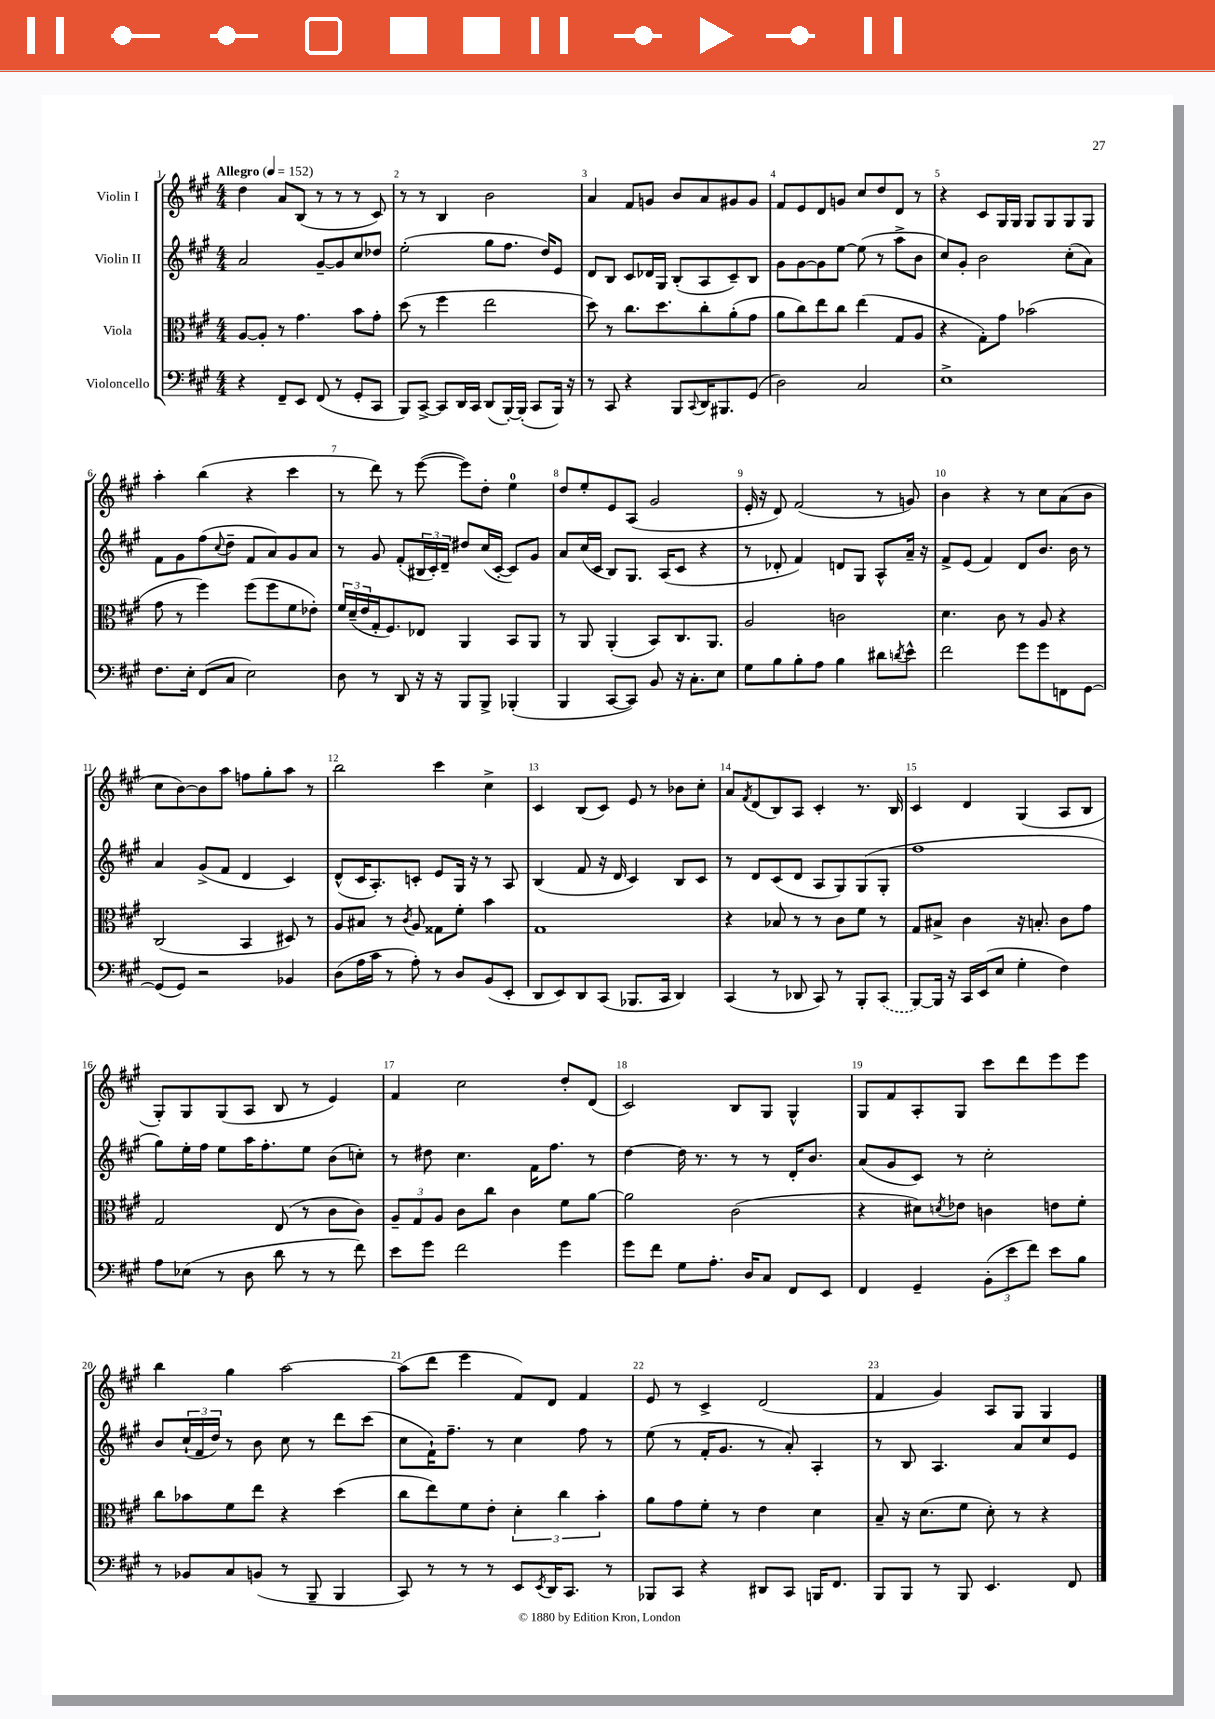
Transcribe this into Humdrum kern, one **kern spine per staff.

**kern	**kern	**kern	**kern
*staff4	*staff3	*staff2	*staff1
*clefF4	*clefC3	*clefG2	*clefG2
*k[f#c#g#]	*k[f#c#g#]	*k[f#c#g#]	*k[f#c#g#]
*M4/4	*M4/4	*M4/4	*M4/4
*MM152	*MM152	*MM152	*MM152
4r	[8A/L	2a/	4dd\
.	8A'/]J	.	.
8FF#~/L	8r	.	8a/L
8EE/J	4.g#\	.	(8B/J
(8FF#/	.	[8g#~/L	8r
8r	.	8g#/]	8r
8GG#'/L	8b\L	8cc#/	8r
8CC#/J	8g#'\J	8dd-/J	8c#/)
=	=	=	=
8BBB/L)	(8dd\	(2ee'\	8r
[8CC#^/J	8r	.	8r
8CC#/]L	4ff#\	.	4B/
16DD/L	.	.	.
16CC#/JJ	.	.	.
(8DD/L	2ee\	8gg#\L	2b\
[16BBB'/L)	.	8.ff#\J	.
(16BBB'/]JJ	.	.	.
8CC#/L	.	.	.
.	.	16dd/LK)	.
16BBB/Jk)	.	8e/J	.
16r	.	.	.
=	=	=	=
8r	8dd\)	8d/L	4a/
8CC#/	8r	8B/J	.
4r	8.cc#\L	8c#/L	8f#/L
.	.	16d-/L	8g/J
.	8.dd\	16G#/JJ	.
8BBB/L	.	(8B'/L	8b/L
8qqCC#/	.	.	.
16DD/K	8cc#'\	8A/	8a/
8.BBB#/	.	.	.
.	(8a'\	8c#~/)	8g#/
(8GG#/J	8g#\J	8B/J	8g#/J
=	=	=	=
2D\)	8a\L	8g#\L	8f#/L
.	8cc#\)	[8g#\	8e/
.	8ee\	8g#\]	8d/
.	8cc#\J	[8ee\J	8g/J
2C#/	(4ee\	(8ee\]	8cc#/L
.	.	8r	8dd/
.	8G#/L	8aa^\L	8d/J
.	8A/J	8b\J	8r
=	=	=	=
1E^	4r	8cc#/L)	4r
.	.	8g#'/J	.
.	8G#'\L)	2b\	8c#/L
.	8g#\J	.	16G#/L
.	.	.	16G#/JJ
.	(2b-\	.	8G#/L
.	.	.	8G#/
.	.	(8cc#'\L	8G#/
.	.	8a\J)	8G#/J
=	=	=	=
8.F#\L	8g#\	8f#\L	4aa'\
.	8r	8g#\	.
16E'\Jk	.	.	.
(8FF#/L	4ff#\)	(8ff#\	(4bb\
.	.	8qqcc#/	.
8C#/J	.	8dd~\J	.
2E\)	(8ff#\L	8f#/L	4r
.	8ff#\	8a/)	.
.	8f#\	8g#/	4ccc#\
.	8e-'\J)	8a/J	.
=	=	=	=
8D\	24f#/LL	8r	8r
.	(24d~/	.	.
.	24e/	.	.
8r	16G#'/J	8g#/	8ddd\)
.	8.F#/)	.	.
8DD/	.	(8f#'/L	8r
16r	8E-/J	24B#/L	([8eee\
.	.	24c#'/)	.
16r	.	.	.
.	.	24d~/JJ	.
8BBB/L	4AA/	8dd#/L	8eee\]L)
8BBB^/J	.	(16cc#/L	8dd'\J
.	.	[16c#'/JJ	.
(4BBB-'/	8BB/L	8c#/]L)	4ee\
.	8AA/J	8g#/J	.
=	=	=	=
4BBB/	8r	8a/L	8dd/L
.	8AA/	(16cc#/L	8ee'/
.	.	16c#/JJ	.
[8CC#/L	(4AA'/	8B/L)	8e/
8CC#/]J)	.	8.G#/J	(8A/J
8BB/	8BB/L)	.	2g#/
.	.	(16A/LK	.
16r	8.C#/	8c#/J	.
8.C#'\L	.	.	.
.	.	4r	.
.	8.AA/J	.	.
8E\J	.	.	.
=	=	=	=
8G#\L	2A/	8r	16e'/
.	.	.	16r
8B\	.	8d-'/	8d/)
8B'\	.	4f#/)	(2f#/
8A\J	.	.	.
4B\	2c\	8d/L	.
.	.	8G#/J	.
8d#\L	.	8A^^/L	8r
8qd/	.	.	.
8e^^\J	.	16a~/Jk	8g/)
.	.	16r	.
=	=	=	=
2f#\	4.d\	8f#^/L	4b\
.	.	(8e/J	.
.	.	4f#/)	4r
.	8c#\	.	.
8g#\L	8r	8d/L	8r
8g#\	8A/	8.b/J	8cc#\L
8FF\	4r	.	(8a\
.	.	16b\	.
[8GG#\J	.	8r	8b\J
=	=	=	=
(8GG#/]L	(2C#/	4a/	8cc#\L
8GG#/J)	.	.	[8b\)
2r	.	(8g#^/L	8b\]
.	.	8f#/J	8aa\J
.	4BB/	4d/	8ff\L
.	.	.	8gg#'\
4BB-/	8D#/)	4c#/)	8aa\J
.	8r	.	8r
=	=	=	=
(8D\L	8A/L	(8d^^/L	2bb\
16A\L	8B#/J	16c#/K	.
16c#\JJ	.	8.A'/)	.
8r	8r	.	.
.	8qc#/	.	.
8A'\)	8A/	8c'/J	.
8r	8G##\L	8e/L	4ccc#\
8D/L	8f#'\J	16G#/Jk	.
.	.	16r	.
(8BB/	4b\	8r	4cc#^\
8EE'/J	.	8A/	.
=	=	=	=
8DD/L	1G#	(4B/	4c#/
8EE/)	.	.	.
8DD/	.	8f#/	(8B/L
(8CC#/J	.	16r	8c#/J)
.	.	16d/	.
8.BBB-/L	.	4c#/)	8e/
.	.	.	8r
16CC#/Jk	.	.	.
4DD/)	.	8B/L	8b-\L
.	.	8c#/J	8cc#'\J
=	=	=	=
(4CC#/	4r	8r	8a/L
.	.	.	8qf#/
.	.	8d/L	(8d/
8r	8B-/	(8c#/	8B/)
8DD-/	8r	8d/J	8A/J
8CC#/)	8r	8A/L	4c#'/
8r	8c#\L	8G#/)	.
8BBB'/L	8f#\J	(8G#/	8.r
(8CC#/J	8r	8G#'/J	.
.	.	.	16B/
=	=	=	=
[8BBB/L)	8G#/L	1ff#	4c#/
16BBB/]Jk	8B#^/J	.	.
16r	.	.	.
16CC#/LL	4c#\	.	4d/
(16EE/J	.	.	.
8E/J	.	.	.
4G#'\	16r	.	(4G#/
.	8.B'/	.	.
4F#\)	8c#\L	.	8A/L
.	8g#\J	.	8B/J
=	=	=	=
8A\L	2G#/	8gg#\L)	8G#'/L)
(8E-\J	.	16ee'\L	8G#/
.	.	16ff#\JJ	.
8r	.	8ee\L	(8G#/
8D\	.	16aa\K	8A/J
.	.	8.ff#'\	.
8d\	(8E/	.	8B/
8r	8r	8ee\J	8r
8r	8c#\L	(8b\L	4e/)
8f#\)	8c#\J)	8cc'\J)	.
=	=	=	=
8e\L	12A~/L	8r	4f#/
.	12G#/	.	.
8g#\J	.	8dd#\	.
.	12A/J	.	.
2f#\	8c#\L	4.cc#\	2cc#\
.	8cc#\J	.	.
.	4c#\	.	.
.	.	16f#\LK	.
.	.	8.ff#\J	.
4g#\	8f#\L	.	8dd'/L
.	[8a\J	8r	(8d/J
=	=	=	=
8g#\L	2a\]	[4dd\	2c#/)
8f#\J	.	.	.
8G#\L	.	16dd\]	.
.	.	8.r	.
8.A'\J	.	.	.
.	(2c#\	8r	8B/L
16D/LK	.	.	.
8C#/J	.	8r	8G#/J
8FF#/L	.	16d'/LK	4G#^^/
.	.	8.b/J	.
8EE/J	.	.	.
=	=	=	=
4FF#/	4r	(8a/L	8G#/L
.	.	8g#/	8f#/
4GG#~/	8d#\L)	8c#/J)	8A'/
.	8qd/	.	.
.	8e-\J	8r	8G#/J
(12BB'\L	4c\	2cc#'\	8ccc#\L
12e\	.	.	.
.	.	.	8ddd\
12f#\J)	.	.	.
8e\L	8e\L	.	8eee\
8B\J	8f#'\J	.	8eee\J
=	=	=	=
8r	8cc#\L	8b/L	4bb\
8BB-/L	8b-\	(24cc#`/L	.
.	.	24f#/	.
.	.	24dd/JJ)	.
8C#/	8f#\	8r	4gg#\
(8BB/J	8ee\J	8b\	.
8r	4r	8cc#\	[2aa\
8BBB~/	.	8r	.
4BBB/	(4dd\	8ddd\L	.
.	.	(8ccc#\J	.
=	=	=	=
8CC#/)	8cc#\L	8cc#\L	(8aa\]L
8r	8ee\)	16f#`\K)	8ddd\J
.	.	8.ff#~\J	.
8r	8f#\	.	4eee\
8r	8e'\J	8r	.
8EE/L	6d'\	4cc#\	8f#/L)
8qEE/	.	.	.
16DD/K	.	.	8d/J
.	6cc#\	.	.
8.CC#/J	.	.	.
.	.	8ff#\	4f#/
.	6b'\	.	.
8r	.	8r	.
=	=	=	=
8BBB-/L	8a\L	(8ee\	8e/
8CC#/J	8g#\	8r	8r
4r	8f#'\J	16f#'/LK	4c#^/
.	.	8.g#/J	.
.	8r	.	.
8DD#/L	4e\	8r	(2d/
8CC#/J	.	8a'/)	.
16BBB/LK	4d\	4A'/	.
8.FF#/J	.	.	.
=	=	=	=
8BBB/L	8B~/	8r	4f#/
8BBB/J	16r	8B/	.
.	(8.d\L	.	.
8r	.	4.A/	4g#/)
8BBB/	8f#\J	.	.
4.EE/	8d'\)	.	8A/L
.	8r	8a/L	8G#/J
.	4r	8cc#/	4G#/
8FF#/	.	8e/J	.
==	==	==	==
*-	*-	*-	*-
